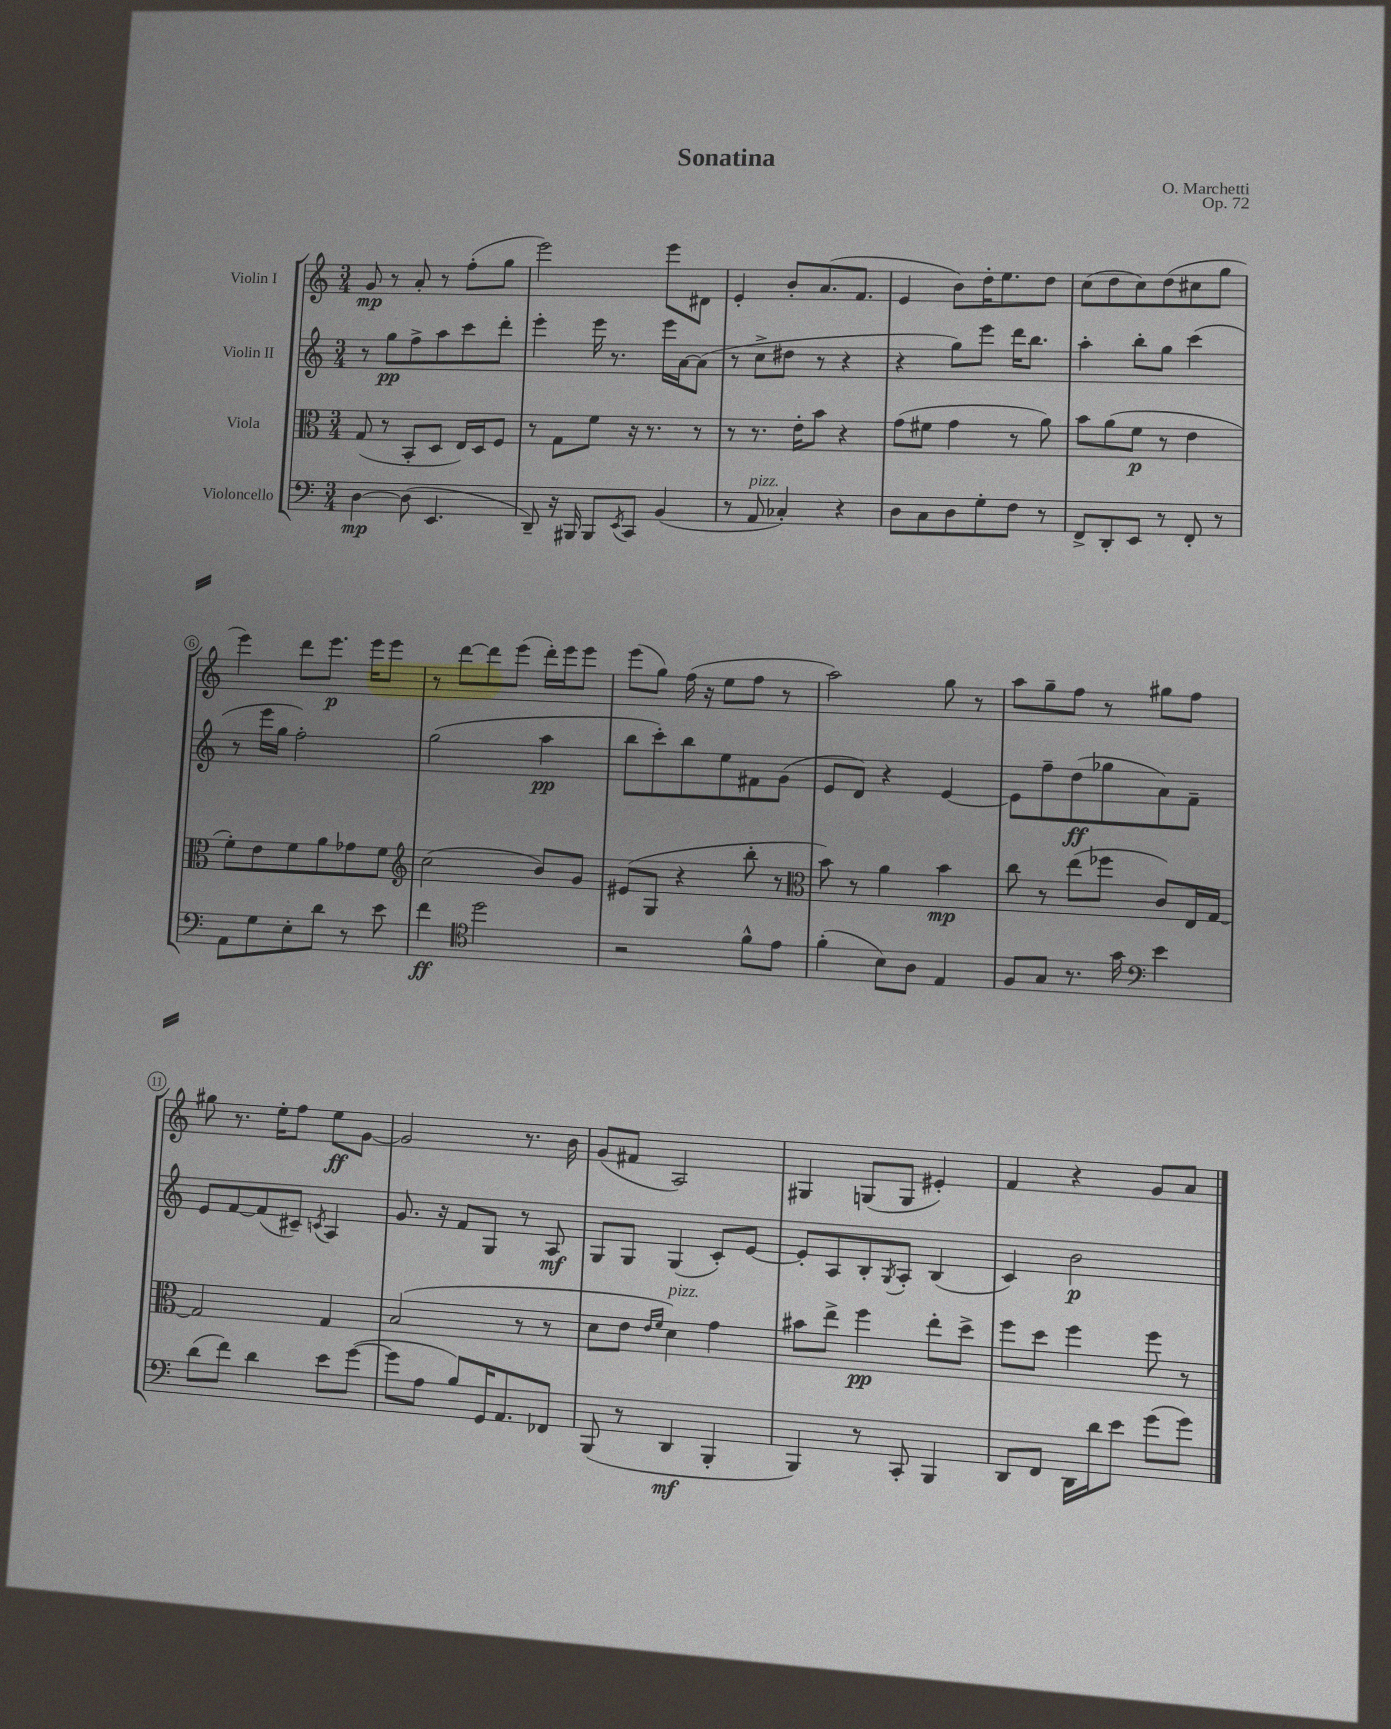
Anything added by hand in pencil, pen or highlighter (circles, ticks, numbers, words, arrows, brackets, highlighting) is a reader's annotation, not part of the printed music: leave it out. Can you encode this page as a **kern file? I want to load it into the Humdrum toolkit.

**kern	**kern	**kern	**kern
*staff4	*staff3	*staff2	*staff1
*clefF4	*clefC3	*clefG2	*clefG2
*k[]	*k[]	*k[]	*k[]
*M3/4	*M3/4	*M3/4	*M3/4
[4D	(8G	8r	8g
.	8r	8gg	8r
(8D]	8BB'	8ff^	8a'
4.EE	8D	8aa	8r
.	16E)	8ccc	(8ff'
.	16D	.	.
.	8F	8ddd'	8gg
=	=	=	=
8DD~)	8r	4eee'	2eee)
16r	8G	.	.
16BBB#	.	.	.
8BBB#	8f	16eee	.
.	.	8.r	.
8qEE	.	.	.
8CC	16r	.	.
.	8.r	.	.
(4BB	.	16eee	8eee
.	.	[16a	.
.	8r	(8a]	8d#
=	=	=	=
8r	8r	8r	4e'
8AA	8.r	8cc^	.
4C-')	.	8dd#	8b'
.	16e'	.	.
.	8b	8r	(8.a
4r	4r	4r	.
.	.	.	8.f
=	=	=	=
8D	(8g	4r	4e
8C	8f#	.	.
8D	4g	8gg)	8b)
8G'	.	8eee	16dd'
.	.	.	8.ee
8F	8r	16ddd	.
.	.	8.bb	.
8r	8a)	.	8dd
=	=	=	=
8FF^	8b	4aa'	(8cc
8DD'	(8a	.	8dd
8EE	8f	8bb'	8cc)
8r	8r	8gg	(8dd
8FF'	4e	(4ccc	8cc#
8r	.	.	8gg
=	=	=	=
8AA	8f')	8r	4eee)
8G	8e	16eee	.
.	.	16gg	.
8E'	8f	2ff')	8ddd
8d	8a	.	8.eee
8r	8g-	.	.
.	.	.	16eee
8e	8f	.	8eee
=	=	=	=
*	*clefG2	*	*
4f	(2cc	(2gg	8r
.	.	.	[8ddd
*clefC4	*	*	*
2dd	.	.	8ddd]
.	.	.	(8eee
.	8b)	4aa	16ddd')
.	.	.	16eee
.	8g	.	8eee
=	=	=	=
2r	(8e#	8bb	(8eee
.	8G	8ccc')	8gg)
.	4r	8bb	(16ff
.	.	.	16r
.	.	8ee	8ee
8f^^	8bb'	8f#	8ff
8e	8r	(8g	8r
=	=	=	=
*	*clefC3	*	*
(4f'	8b)	8e	2aa)
.	8r	8d)	.
8B)	4a	4r	.
8A	.	.	.
4E	4b	[4e	8gg
.	.	.	8r
=	=	=	=
8F	8cc	8e]	8aa
8G	8r	8ff~	8gg~
8.r	(8ee	(8dd	8ff
.	8ff-	8gg-	8r
16g	.	.	.
*clefF4	*	*	*
4e	8c)	8a)	8gg#
.	16E	8f~	8ff
.	[16G	.	.
=	=	=	=
(8d	2G]	8e	8gg#
8f)	.	[8f	8.r
4d	.	(8f]	.
.	.	.	16ee'
.	.	8c#~)	8ff
.	.	8qc	.
8e	4G	4A	8ee
([8g	.	.	[8g
=	=	=	=
8g]	(2B	8.g	2g]
8A	.	.	.
.	.	16r	.
8B)	.	8f	.
16GG	.	8G	.
8.AA	.	.	.
.	8r	8r	8.r
8FF-	8r	8A	.
.	.	.	16b
=	=	=	=
(8BBB	8d	8G	(8g
8r	8e	8G	8f#
.	16qqe	.	.
.	16qqf	.	.
4DD	4d)	(4G	2A)
4BBB'	4g	8c')	.
.	.	[8e	.
=	=	=	=
4BBB)	8b#	8e']	4G#
.	8ee^	8A	.
8r	4ff	8B'	(8G
.	.	8qG	.
8CC'	.	8A'	8G
4BBB	8ee'	(4B	4e#')
.	8dd^	.	.
=	=	=	=
8DD	8ff	4c)	4f
8FF	8dd	.	.
16DD	4ff	2b	4r
16d	.	.	.
8e	.	.	.
(8g	8ff	.	8g
8g)	8r	.	8a
==	==	==	==
*-	*-	*-	*-
